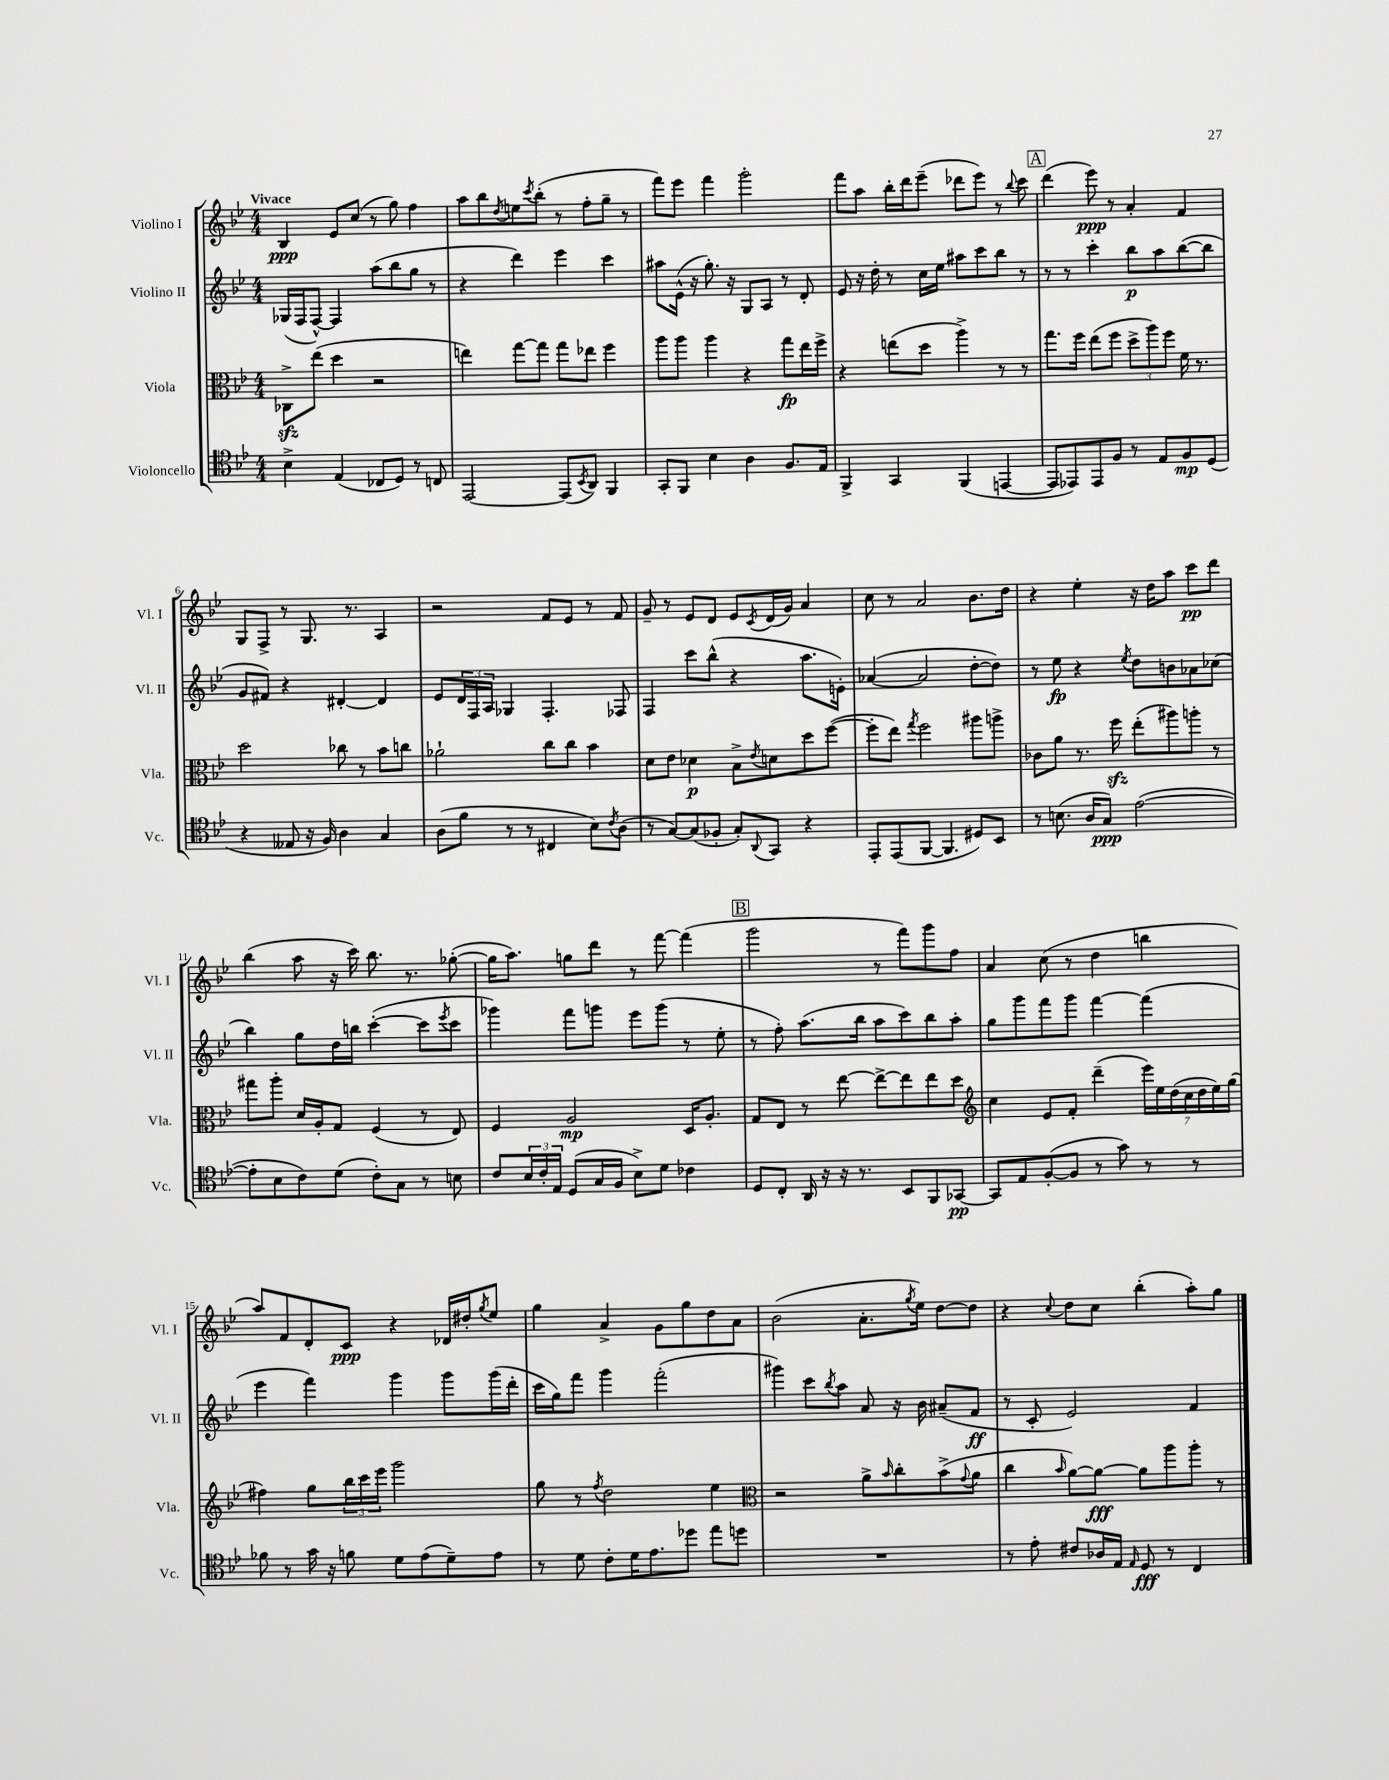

**kern	**dynam	**kern	**dynam	**kern	**dynam	**kern	**dynam
*part4	*part4	*part3	*part3	*part2	*part2	*part1	*part1
*staff4	*staff4	*staff3	*staff3	*staff2	*staff2	*staff1	*staff1
*I"Violoncello	*	*I"Viola	*	*I"Violino II	*	*I"Violino I	*
*I'Vc.	*	*I'Vla.	*	*I'Vl. II	*	*I'Vl. I	*
*clefC4	*	*clefC3	*	*clefG2	*	*clefG2	*
*k[b-e-]	*	*k[b-e-]	*	*k[b-e-]	*	*k[b-e-]	*
*M4/4	*	*M4/4	*	*M4/4	*	*M4/4	*
=1	=1	=1	=1	=1	=1	=1	=1
!	!	!	!	!	!	!LO:TX:a:B:t=Vivace	!
4B-^\	.	8C-Xzz^\L	.	(16G-X/LL	.	4B-/	ppp
.	.	.	.	16F/J	.	.	.
.	.	(8ee-\J	.	[8F^^/J)	.	.	.
(4E-/	.	4dd\	.	4F/]	.	8e-/L	.
.	.	.	.	.	.	(8cc/J	.
8C-X/L	.	2r	.	(8aa\L	.	8r	.
8D/J)	.	.	.	8bb-\	.	8gg\)	.
8r	.	.	.	8gg\J	.	4ff\	.
8Cn/	.	.	.	8r	.	.	.
=2	=2	=2	=2	=2	=2	=2	=2
[2EE-/	.	4een\)	.	4r	.	8aa\L	.
.	.	.	.	.	.	8bb-\	.
.	.	.	.	.	.	8qdd/	.
.	.	[8gg\L	.	4ddd\)	.	8een\	.
.	.	.	.	.	.	8qccc/	.
.	.	8gg\J]	.	.	.	(8bb-'\J	.
(8EE-/L]	.	8gg\L	.	4eee-\	.	8r	.
8qBB-/	.	.	.	.	.	.	.
8AA/J)	.	8ee-X\J	.	.	.	8ff'\L	.
4FF/	.	4ff\	.	4ccc\	.	8gg~\J	.
.	.	.	.	.	.	8r	.
=3	=3	=3	=3	=3	=3	=3	=3
8GG'/L	.	8aa\L	.	8aa#X\L	.	8fff\L)	.
8FF/J	.	8aa\J	.	(16e-^^\Jk	.	8eee-\J	.
.	.	.	.	16r	.	.	.
4B-\	.	4aa\	.	8.gg'\)	.	4fff\	.
.	.	.	.	16r	.	.	.
4A\	.	4r	.	8G/L	.	2ggg'\	.
.	.	.	.	8A/J	.	.	.
8.F/L	.	8gg\L	fp	8r	.	.	.
.	.	16ee-\L	.	8d'/	.	.	.
16E-/Jk	.	16ff^\JJ	.	.	.	.	.
=4	=4	=4	=4	=4	=4	=4	=4
4FF^/	.	4r	.	8e-/	.	8fff\L	.
.	.	.	.	16r	.	8aa\J	.
.	.	.	.	16dd'\	.	.	.
4GG/	.	(8een\L	.	8r	.	16bb-'\LL	.
.	.	.	.	.	.	16ddd\J	.
.	.	8dd\J	.	16cc\LL	.	(8eee-~\J	.
.	.	.	.	16ee-\JJ	.	.	.
(4FF/	.	4aa^\)	.	8aa#X\L	.	8ddd-X\L	.
.	.	.	.	8ccc\	.	8eee-\J)	.
[4EEn/	.	8r	.	8bb-\J	.	8r	.
.	.	.	.	.	.	8qqbb-/	.
.	.	8r	.	8r	.	8ccc\	.
!!LO:REH:place=s1:t=A
=5	=5	=5	=5	=5	=5	=5	=5
8EE/L]	.	8.gg\L	.	8r	.	(4ddd\	.
8EE-X/)	.	.	.	8r	.	.	.
.	.	16ff\Jk	.	.	.	.	.
8EE-/	.	(8ee-\L	.	4ccc'\	.	8eee-\)	ppp
8F/J	.	8ff\J	.	.	.	8r	.
8r	.	12dd^\L	.	8bb-\L	p	4a'/	.
.	.	12aa\)	.	.	.	.	.
8E-/L	.	.	.	8aa\	.	.	.
.	.	12ff\J	.	.	.	.	.
8F/	mp	16f\	.	([8bb-\	.	4f/	.
.	.	8.r	.	.	.	.	.
(8D/J	.	.	.	8bb-\J]	.	.	.
!!LO:LB:g=z
=6	=6	=6	=6	=6	=6	=6	=6
4r	.	2dd\	.	8g/L	.	8G/L	.
.	.	.	.	8f#X/J)	.	8F^/J	.
8E--X/	.	.	.	4r	.	8r	.
16r	.	.	.	.	.	8.G/	.
16F/)	.	.	.	.	.	.	.
4A\	.	8cc-X\	.	[4d#X'/	.	.	.
.	.	.	.	.	.	8.r	.
.	.	8r	.	.	.	.	.
4G/	.	8b-\L	.	4d#/]	.	4A/	.
.	.	8ccn\J	.	.	.	.	.
=7	=7	=7	=7	=7	=7	=7	=7
(8A\L	.	2a-X`\	.	8e-/L	.	2r	.
8f\J	.	.	.	24d/L	.	.	.
.	.	.	.	24F/	.	.	.
.	.	.	.	24A/JJ	.	.	.
8r	.	.	.	4G-X/	.	.	.
8r	.	.	.	.	.	.	.
4C#X/	.	8cc\L	.	4.F'/	.	8f/L	.
.	.	8cc\J	.	.	.	8e-/J	.
8B-\L)	.	4b-\	.	.	.	8r	.
8qc/	.	.	.	.	.	.	.
(8A\J	.	.	.	8F-X/	.	8f/	.
=8	=8	=8	=8	=8	=8	=8	=8
8r	.	8d\L	.	4F/	.	8g~/	.
[8G/L)	.	8e-\J	.	.	.	8r	.
(8G/]	.	4d-X\	p	8ccc\L	.	8e-/L	.
8F-X'/J	.	.	.	(8bb-^^\J	.	8d/J	.
8G'/L)	.	8B-^\L	.	4r	.	8e-/L	.
8qqAA/	.	8qe-/	.	.	.	8qc/	.
8GG/J	.	8dn\	.	.	.	(16d/L	.
.	.	.	.	.	.	16g/JJ)	.
4r	.	8dd\	.	8.aa\L	.	4a/	.
.	.	([8ff\J	.	.	.	.	.
.	.	.	.	16en'\Jk)	.	.	.
=9	=9	=9	=9	=9	=9	=9	=9
8EE-'/L	.	8ff'\L]	.	([4a-X/	.	8cc\	.
(8EE-/	.	8ee-\J)	.	.	.	8r	.
.	.	8qgg/	.	.	.	.	.
[8FF/J	.	2ff\	.	2a-/]	.	2a/	.
4.FF/]	.	.	.	.	.	.	.
8D#X/L)	.	8aa#X\L	.	[8dd'\L	.	8.b-\L	.
8BB-/J	.	8aan^\J	.	8dd\J])	.	.	.
.	.	.	.	.	.	16dd\Jk	.
=10	=10	=10	=10	=10	=10	=10	=10
8r	.	8c-X\L	.	8r	.	4r	.
(8.Bn\	.	8a\J	.	8ee-\	fp	.	.
.	.	8.r	.	4r	.	4ee-'\	.
16A/KL	.	.	.	.	.	.	.
8G/J)	ppp	.	.	.	.	.	.
.	.	16ffzz\	.	.	.	.	.
.	.	.	.	8qee-/	.	.	.
([2e-\	.	(8ee-'\L	.	8dd\L	.	16r	.
.	.	.	.	.	.	16dd\KL	.
.	.	8aa#X\)	.	8bn\	.	8aa\J	.
.	.	8aan'\J	.	8a-X\	.	8ccc\L	pp
.	.	8r	.	(8cc-X\J	.	8ddd\J	.
!!LO:LB:g=z
=11	=11	=11	=11	=11	=11	=11	=11
8e-'\L]	.	8gg#X\L	.	4bb-\)	.	(4bb-\	.
8B-\	.	8aa'\J	.	.	.	.	.
8c\)	.	16d/LL	.	8gg\L	.	8aa\	.
.	.	16A'/J	.	.	.	.	.
(8d\J	.	8G/J	.	16dd\L	.	16r	.
.	.	.	.	16bbn\JJ	.	16ccc\)	.
8c'\L)	.	(4F/	.	([4ccc'\	.	8.bb-\	.
8G\J	.	.	.	.	.	.	.
.	.	.	.	.	.	8.r	.
8r	.	8r	.	8ccc\L]	.	.	.
.	.	.	.	8qeee-/	.	.	.
8Bn\	.	8E-/)	.	8ccc\J	.	([8gg-X'\	.
=12	=12	=12	=12	=12	=12	=12	=12
8c/L	.	4F/	.	4ggg-X\)	.	16gg-\KL]	.
.	.	.	.	.	.	8.aa\J)	.
24B-/L	.	.	.	.	.	.	.
24c'/	.	.	.	.	.	.	.
24E-/JJ	.	.	.	.	.	.	.
(8D/L	.	2A/	mp	8fff\L	.	8ggn\L	.
16G/L	.	.	.	8gggn\J	.	8ddd\J	.
16F/JJ	.	.	.	.	.	.	.
8B-^\L)	.	.	.	8eee-\L	.	8r	.
8d\J	.	.	.	(8ggg\J	.	[8fff\	.
4c-X\	.	16D/KL	.	8r	.	(4fff\]	.
.	.	8.A'/J	.	.	.	.	.
.	.	.	.	8ee-'\	.	.	.
!!LO:REH:place=s1:t=B
=13	=13	=13	=13	=13	=13	=13	=13
8D/L	.	8G/L	.	8r	.	2ggg\	.
8C'/J	.	8E-/J	.	8ff'\)	.	.	.
16AA/	.	8r	.	(8.aa\L	.	.	.
16r	.	.	.	.	.	.	.
16r	.	[8ee-\	.	.	.	.	.
8.r	.	.	.	16bb-\Jk	.	.	.
.	.	8ee-^\L_	.	8aa\L	.	8r	.
8BB-/L	.	8ee-\]	.	8ccc\)	.	8fff\L)	.
8FF/	.	8ee-\	.	8bb-\	.	8ggg\	.
[8GG-X/J	pp	8dd\J	.	8aa'\J	.	8ff\J	.
=14	=14	=14	=14	=14	=14	=14	=14
*	*	*clefG2	*	*	*	*	*
8GG-/L]	.	4cc\	.	8gg\L	.	4a/	.
8E-/	.	.	.	8ggg\	.	.	.
([8F'/	.	8e-/L	.	8fff\	.	(8cc\	.
8F/J]	.	8f'/J	.	8ggg\J	.	8r	.
8r	.	(4ddd~\	.	[4fff\	.	4dd\	.
8g\)	.	.	.	.	.	.	.
8r	.	28eee-\LL)	.	(4fff\]	.	4bbn\	.
.	.	28ee-\	.	.	.	.	.
.	.	(28dd\	.	.	.	.	.
.	.	28cc\	.	.	.	.	.
8r	.	.	.	.	.	.	.
.	.	28dd\	.	.	.	.	.
.	.	28ee-\)	.	.	.	.	.
.	.	(28gg\JJ	.	.	.	.	.
!!LO:LB:g=z
=15	=15	=15	=15	=15	=15	=15	=15
8f-X\	.	4ff#X\)	.	4eee-\	.	8aa/L)	.
8r	.	.	.	.	.	8f/	.
16g\	.	8gg\L	.	4fff\)	.	8d'/	.
16r	.	.	.	.	.	.	.
8fn\	.	24bb-\L	.	.	.	8c/J	ppp
.	.	24ccc\	.	.	.	.	.
.	.	24eee-\JJ	.	.	.	.	.
8d\L	.	2ggg\	.	4ggg\	.	4r	.
(8e-\	.	.	.	.	.	.	.
8d~\)	.	.	.	8ggg\L	.	16d-X/LL	.
.	.	.	.	.	.	16dd#X'/J	.
.	.	.	.	.	.	8qgg/	.
8e-\J	.	.	.	(16ggg\L	.	8ee-/J	.
.	.	.	.	16ddd'\JJ	.	.	.
=16	=16	=16	=16	=16	=16	=16	=16
8r	.	8gg\	.	16ccc\LL	.	4gg\	.
.	.	.	.	16gg\J)	.	.	.
8d\	.	8r	.	8fff\J	.	.	.
.	.	8qff/	.	.	.	.	.
8c'\L	.	2dd\	.	4ggg\	.	4a^/	.
16d\K	.	.	.	.	.	.	.
8.e-\	.	.	.	.	.	.	.
.	.	.	.	(2fff'\	.	8g\L	.
8dd-X\J	.	.	.	.	.	8gg\	.
8ee-\L	.	4ee-\	.	.	.	8dd\	.
8ddn\J	.	.	.	.	.	8a\J	.
=17	=17	=17	=17	=17	=17	=17	=17
*	*	*clefC3	*	*	*	*	*
1r	.	2r	.	4ggg#X\)	.	(2b-\	.
.	.	.	.	8ccc\L	.	.	.
.	.	.	.	8qbb-/	.	.	.
.	.	.	.	8aa\J	.	.	.
.	.	8a^\L	.	8a/	.	8.a'\L	.
.	.	16qqb-/	.	.	.	.	.
.	.	8cc'\	.	16r	.	.	.
.	.	.	.	.	.	8qgg/	.
.	.	.	.	16b-\	.	16ee-\Jk)	.
.	.	(8b-^\	.	(8a#X~/L	.	[8dd\L	.
.	.	8qqg/	.	.	.	.	.
.	.	8a\J	.	8f/J	ff	8dd\J]	.
=18	=18	=18	=18	=18	=18	=18	=18
8r	.	4cc\	.	8r	.	4r	.
8e-'\	.	.	.	8c'/	.	.	.
.	.	16qqb-/	.	.	.	8qqcc/	.
8c#X/L	.	[8a\L)	.	2e-/)	.	8dd\L	.
16A-X/L	.	8a\J_	fff	.	.	8cc\J	.
16E-/JJ	.	.	.	.	.	.	.
16qqE-/	.	.	.	.	.	.	.
8D/	fff	8a\L]	.	.	.	(4bb-'\	.
8r	.	8aa\	.	.	.	.	.
4C/	.	8aa'\J	.	4f/	.	8aa'\L)	.
.	.	8r	.	.	.	8gg\J	.
==	==	==	==	==	==	==	==
*-	*-	*-	*-	*-	*-	*-	*-
